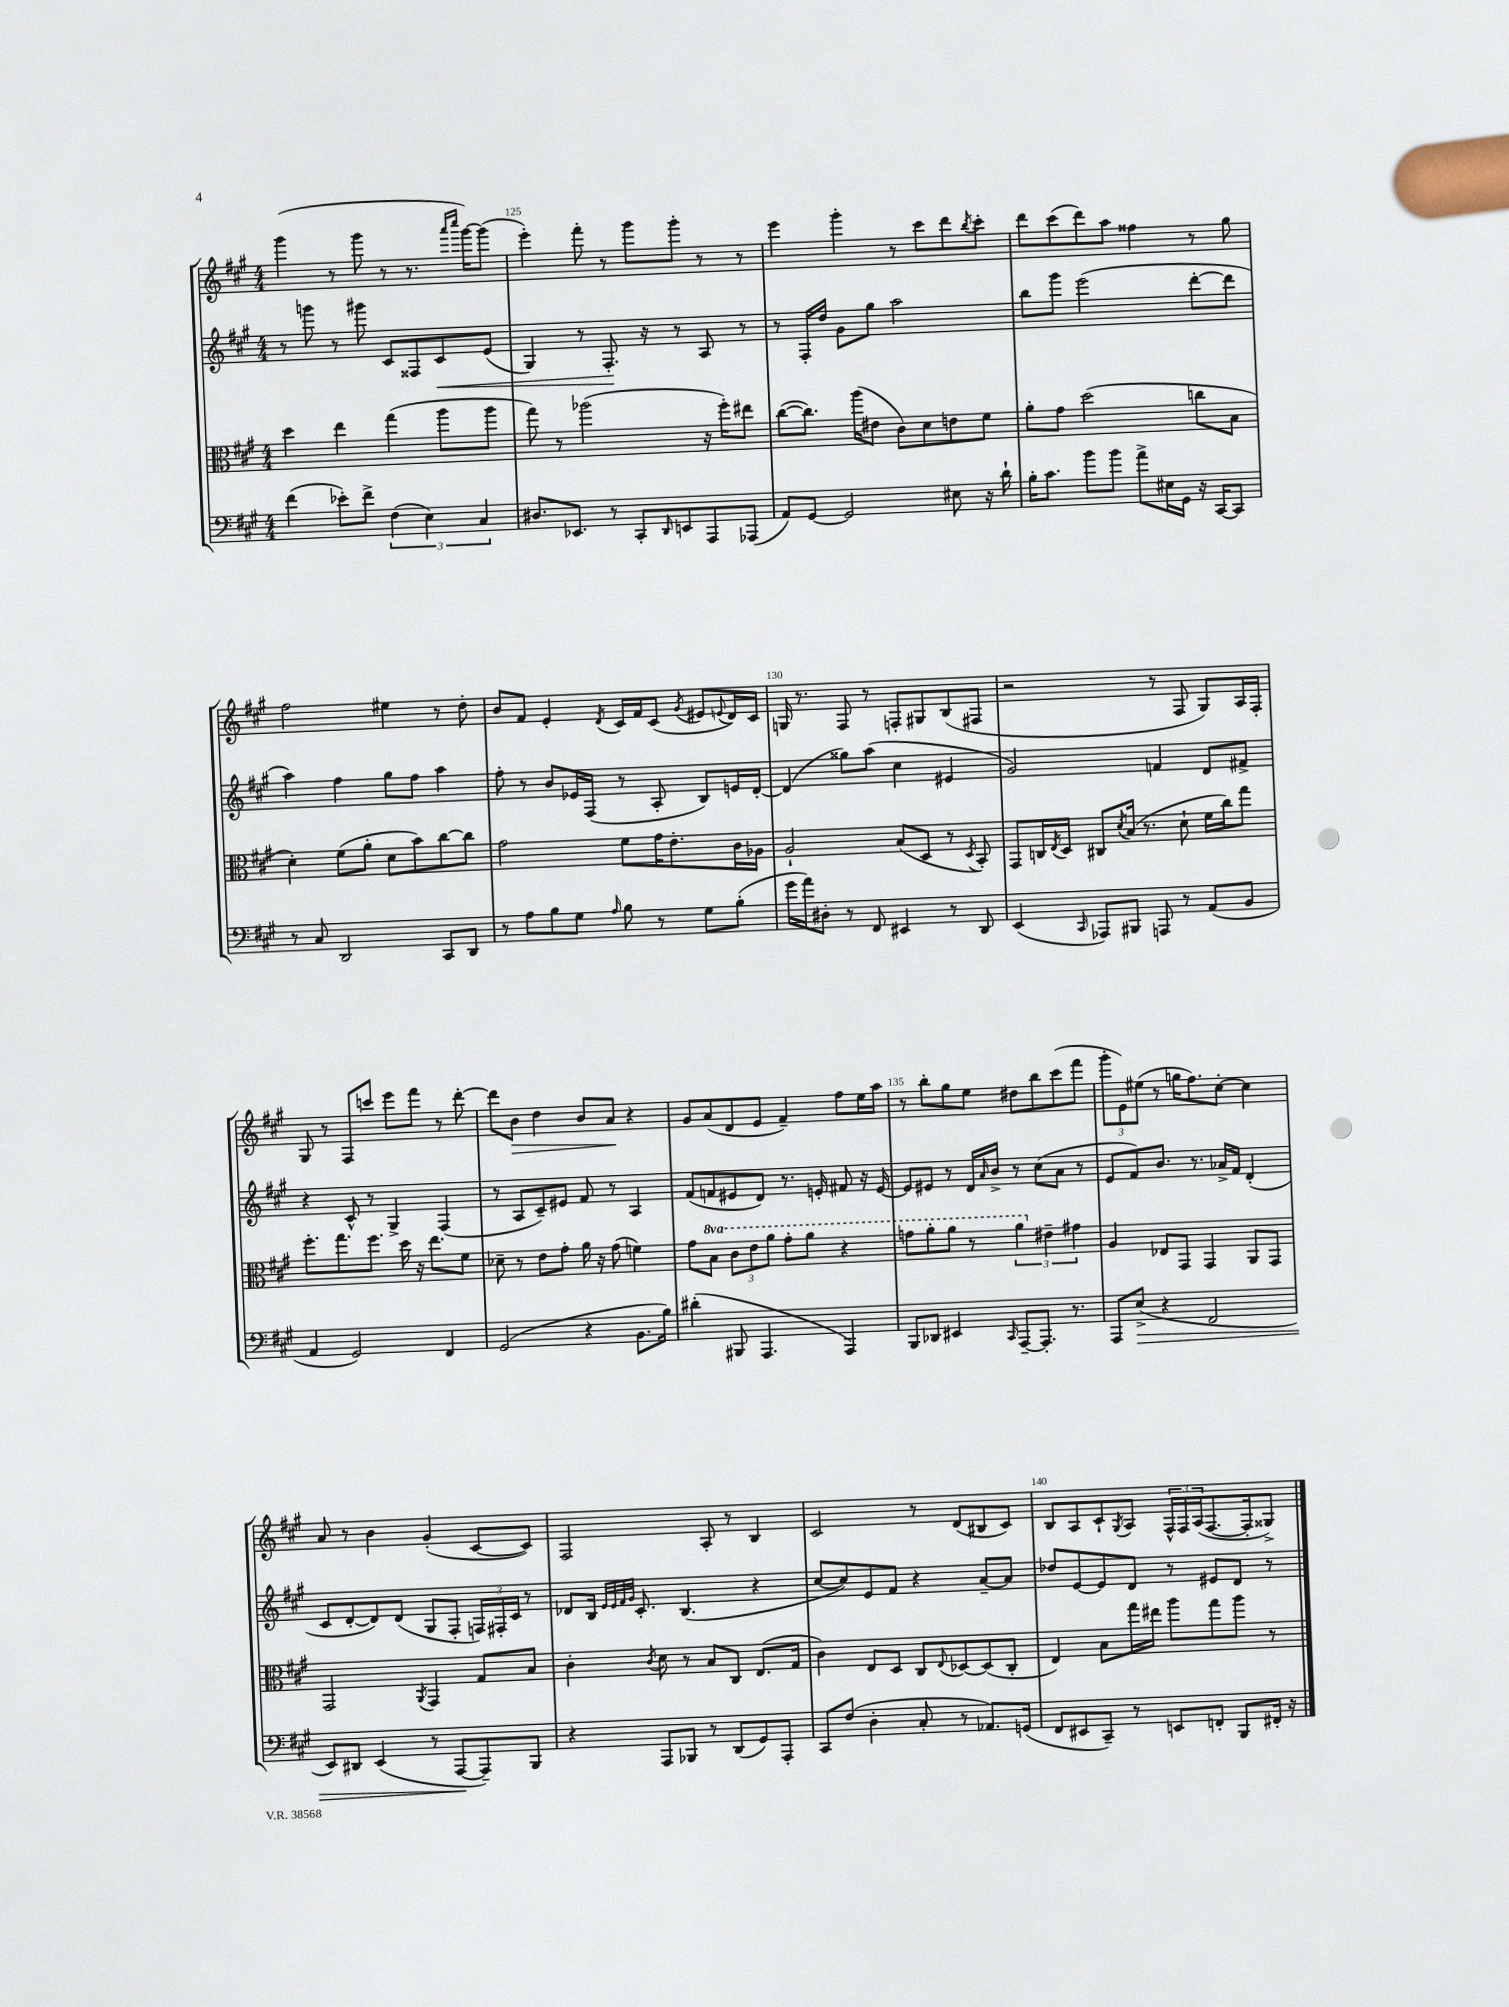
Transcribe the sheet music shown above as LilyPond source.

<<
\new StaffGroup <<
\new Staff = "s0" {
    \clef treble \key a \major \numericTimeSignature \time 4/4
    gis'''4( r8 gis'''8 r8 r8. \grace { a'''16 cis''''16 } gis'''16~) gis'''8( |
    e'''4-.) fis'''8-. r8 gis'''8 gis'''8-. r8 r8 |
    e'''4 gis'''4-. r8 cis'''8 d'''8 \acciaccatura { b''8 } cis'''8-. |
    d'''8 cis'''8( d'''8) a''8 fisis''4 r8 gis''8 |
    fis''2 eis''4 r8 d''8-. |
    b'8 fis'8 e'4-. \acciaccatura { d'8 } cis'16 fis'16 cis'8( \acciaccatura { gis'8 } eis'8 \appoggiatura { e'8 } d'16) cis'16 |
    g16 r8. fis8 r8 f8-. gis8 b8( fis8 |
    r2 r8 fis8 gis8) a16 fis16-. |
    gis8 r8 fis8 c'''8 e'''8 fis'''8 r8 d'''8~-. |
    d'''8 b'8\> d''4 b'8 a'8\! r4 |
    gis'8 a'8( d'8 e'8 fis'4--) fis''8 e''16 a''16 |
    r8 b''8-. gis''8 e''8 dis''8 b''8 cis'''8( fis'''8 |
    \tuplet 3/2 { gis'''8-. e'8) eis''8( } r8 g''16 fis''8.) cis''8~-. cis''4 |
    a'8 r8 b'4 gis'4-.( cis'8~ cis'8) |
    fis2 a8-. r8 b4 |
    cis'2 r8 d'8( bis8 cis'8) |
    b8 a8 cis'8-! \acciaccatura { gis8 } a8 \tuplet 3/2 { fis16-^ fis16 a16( } fis8.~ fis16-. gisis8->) \bar "|." |
}
\new Staff = "s1" {
    \clef treble \key a \major \numericTimeSignature \time 4/4
    r8 g'''8 r8 gis'''8 cis'8 fisis8 cis'8\< e'8( |
    gis4) r8 fis8.-.\! r16 r8 a8 r8 |
    r8 fis16-. d''16 gis'8 gis''8 a''2 |
    b''8 gis'''8 e'''2( d'''8~-. d'''8 |
    a''4) fis''4 gis''8 fis''8 a''4 |
    fis''8-. r8 b'8 ees'16 fis16( r8 a8-. b8) e'16 d'16~-. |
    d'4( gisis''8) a''8( cis''4 eis'4 |
    gis'2) f'4 d'8 fis'8-> |
    r4 cis'8-^ r8 gis4-> fis4( |
    r8 a8 cis'8--) eis'8 fis'8 r8 a4 |
    fis'8( f'8 eis'8 d'8) r8. e'16-. fis'8 r16 e'16~ |
    e'8 eis'8 r8 d'16 \grace { a'16 } b'16-> r8 cis''8( a'8 r8 |
    e'8 fis'8) b'8. r8. aes'16-> fis'16 d'4-.( |
    cis'8 d'8~-. d'8) d'8( gis8 fis8-. \tuplet 3/2 { f16) fis16-. cis'16 } r8 |
    des'8 b16 \grace { e'32 e'32 fis'32 gis'32 } cis'8.-. b4.( r4 |
    cis''8~ cis''8) e'8 fis'8 r4 a'8~-- a'8 |
    des''8 e'8~ e'8 d'8 r8 eis'8 d'8 r8 \bar "|." |
}
\new Staff = "s2" {
    \clef alto \key a \major \numericTimeSignature \time 4/4 \set Staff.ottavationMarkups = #ottavation-simple-ordinals
    d''4 e''4 gis''4( a''8 a''8 |
    gis''8) r8 aes''2( r16 fis''16-.) eis''8 |
    cis''8~( cis''8.) a''16( eis'8 cis'8) d'8 e'8 fis'8 |
    a'8-. gis'8 d''2( c''8 b8 |
    d'4-.) fis'8( a'8-. d'8 b'8) cis''8~ cis''8 |
    gis'2 fis'8 gis'16 e'8.-. cis'16 aes16 |
    a2-! b8( d8 r8 \acciaccatura { d8 } b,8-.) |
    gis,8 c16 \acciaccatura { e8 } d16 cis8 \acciaccatura { d'8 } b16( r8. d'8-! fis'16 cis''16) gis''8 |
    fis''8.-. gis''8. fis''8. d''16 r16 e''8. fis'8 |
    des'8-- r8 e'8 gis'8-. a'16 r16 gis'8( f'4) |
    gis'8 \ottava #1 b'8 \tuplet 3/2 { cis''8 e''8 a''8 } gis''8-. a''8 r4 |
    g''8 a''8-. a''8 r8 \tuplet 3/2 { a''4 \ottava #0 eis'4-- gis'!4 } |
    a4 ees8 gis,8 gis,4 a,8 gis,8 |
    gis,2 \acciaccatura { a,8 } gis,4 gis8 b8 |
    cis'4-. \acciaccatura { cis'8 } d'8 r8 b8 cis8 e8.( gis16 |
    cis'4) e8 d8 cis8 \appoggiatura { e8 } des8~ des8( cis8-. |
    e4) b8 gis''16 eis''16 a''8 gis''8 a''8 r8 \bar "|." |
}
\new Staff = "s3" {
    \clef bass \key a \major \numericTimeSignature \time 4/4
    fis'4( ees'8-.) fis'8-> \tuplet 3/2 { fis4( e4) cis4 } |
    dis8. ees,8. r8 cis,8-. \grace { d,16 } e,8 a,,8 aes,,8( |
    a,8) gis,8~ gis,2 eis8 r16 d'16-! |
    b16-. cis'8. b'8 b'8 a'8-> eis16 gis,16 r16 cis,16~ cis,8 |
    r8 cis8 d,2 cis,8 d,8 |
    r8 a8 b8 gis8 \grace { a16 } b8 r8 gis8 b8-.( |
    gis'16 a'16) dis8-. r8 fis,8 eis,4 r8 d,8 |
    e,4( \grace { cis,16 } aes,,8) bis,,8 a,,8 r8 a,8( b,8 |
    a,4 gis,2) fis,4 |
    gis,2( r4 b,8. b16) |
    dis'4-.( bis,,8 a,,4. a,,4) |
    b,,8 des,8 eis,4 \grace { cis,16 } a,,8~-- a,,8.-. r8. |
    a,,8 e8->\>( r4 fis,2 |
    e,8) dis,8 e,4( r8 a,,8~\! a,,8--) b,,8 |
    r4 a,,8 bes,,8 r8 d,8( gis,8) a,,8-. |
    cis,8 fis8( d4-. cis8-. r8 aes,8.) g,16( |
    fis,8 eis,8 cis,8--) r8 e,8 f,8-. b,,8 fis,16-. r16 \bar "|." |
}
>>
>>
\layout { \context { \Score currentBarNumber = #124 \override BarNumber.break-visibility = ##(#f #t #t) barNumberVisibility = #(every-nth-bar-number-visible 5) } }
